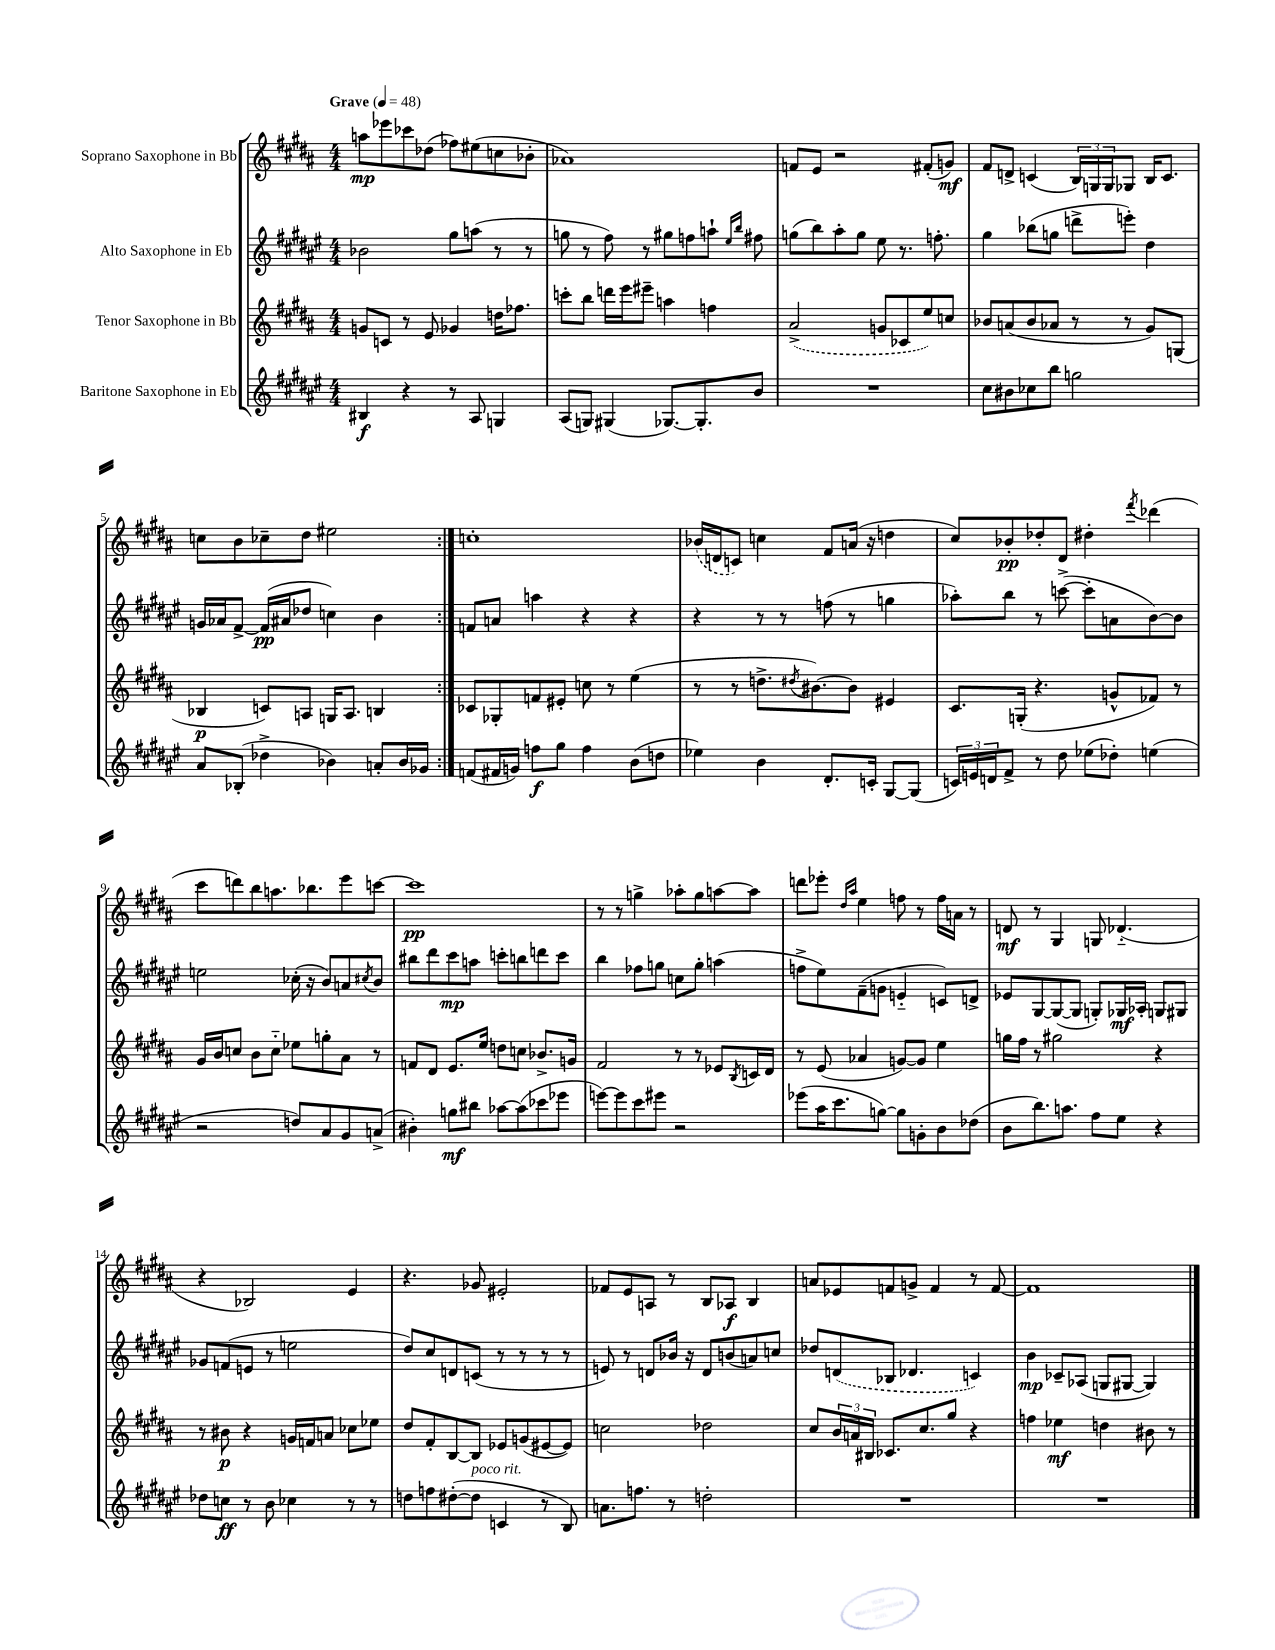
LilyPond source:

<<
\new StaffGroup <<
\new Staff = "s0" \with { instrumentName = "Soprano Saxophone in Bb" } {
    \clef treble \key b \major \numericTimeSignature \time 4/4 \tempo "Grave" 4 = 48
    \repeat volta 2 { a''8\mp ees'''8 ces'''8 des''8( fes''8) eis''8( c''8 bes'8-. |
    aes'1) |
    f'8 e'8 r2 fis'8-.( g'8\mf) |
    fis'8 d'8-> c'4( \tuplet 3/2 { b16) g16 g16 } ges8 b16 c'8. |
    c''8 b'8 ces''8-- dis''8 eis''2 | }
    c''1-. |
    \once \slurDashed bes'16( d'16 c'8) c''4 fis'8 a'16( r16 d''4 |
    cis''8) bes'8-.\pp des''8-. dis'8 dis''4-. \acciaccatura { fis'''8 } des'''4( |
    cis'''8 d'''8) b''8 a''8. bes''8. e'''8 c'''8~ |
    c'''1\pp |
    r8 r8 g''4-> aes''8-. g''8 a''8~ a''8 |
    d'''8 ees'''8-. \grace { dis''16 ais''16 } e''4 f''8 r8 f''16 a'16 r8 |
    d'8\mf r8 gis4 g8 des'4.-_( |
    r4 bes2) e'4 |
    r4. ges'8 eis'2-. |
    fes'8 e'8 a8 r8 b8 aes8\f b4 |
    a'8 ees'8 f'8 g'8-> f'4 r8 f'8~ |
    f'1 \bar "|." |
}
\new Staff = "s1" \with { instrumentName = "Alto Saxophone in Eb" } {
    \clef treble \key fis \major \numericTimeSignature \time 4/4
    \repeat volta 2 { bes'2 gis''8 a''8( r8 r8 |
    g''8 r8 fis''8) r8 gis''8 f''8 a''8-! \grace { eis''16 b''16 } fis''8 |
    g''8( b''8) ais''8-. g''8 eis''8 r8. f''8.-. |
    gis''4 bes''8( g''8 d'''8-> e'''8-.) dis''4 |
    g'16 aes'16 fis'8~-> fis'16\pp( ais'16 des''8 c''4) b'4 | }
    f'8 a'8 a''4 r4 r4 |
    r4 r8 r8 f''8( r8 g''4 |
    aes''8-.) b''8 r8 c'''8~->( c'''8-. a'8 b'8~) b'8 |
    e''2 ces''16-.( r16 b'8) a'8 \acciaccatura { cis''8 } b'8 |
    bis''8 dis'''8 cis'''8\mp a''8 c'''8-. b''8 d'''8 c'''8 |
    b''4 fes''8 g''8 c''8 g''8-. a''4( |
    f''8-> eis''8) fis'8--( g'8 e'4-_ c'8) d'8-> |
    ees'8 gis8~ gis8~( gis8 g8-.) ges16\mf aes16-. g8 gis8 |
    ges'8 f'8( e'8 r8 e''2 |
    dis''8) cis''8 d'8 c'8( r8 r8 r8 r8 |
    e'8) r8 d'8 bes'16 r16 d'8 b'8( a'8) c''8 |
    des''8 \once \slurDashed d'8( bes8 des'4. c'4) |
    b'4\mp ces'8-- aes8( g8 gis8~ gis4) \bar "|." |
}
\new Staff = "s2" \with { instrumentName = "Tenor Saxophone in Bb" } {
    \clef treble \key b \major \numericTimeSignature \time 4/4
    \repeat volta 2 { g'8 c'8 r8 e'8 ges'4 d''16 fes''8. |
    c'''8-. b''8 d'''16 e'''16 eis'''8-- a''4 f''4 |
    \once \slurDashed ais'2->( g'8 ces'8 e''8) c''8 |
    bes'8 a'8( bes'8 aes'8 r8 r8 gis'8) g8( |
    bes4\p c'8) a8 g16 a8. b4 | }
    ces'8 ges8-. f'8 eis'8-. c''8 r8 e''4( |
    r8 r8 d''8.-> \acciaccatura { dis''8 } bis'8.~) bis'8 eis'4 |
    cis'8. g16-.( r4. g'8-^ fes'8) r8 |
    gis'16 b'16 c''8 b'8 c''8-_ ees''8 g''8-. ais'8 r8 |
    f'8 dis'8 e'8. e''16 d''8 c''8 bes'8.-> g'16 |
    fis'2 r8 r8 ees'8 \acciaccatura { b8 } c'16 dis'16 |
    r8 e'8( aes'4 g'8~) g'8 e''4 |
    g''16 fis''16 r8 gis''2 r4 |
    r8 bis'8\p r4 g'16 f'16 a'8 ces''8 ees''8 |
    dis''8 fis'8-. b8~ b8 ees'8 g'8( eis'8~ eis'8) |
    c''2 des''2 |
    cis''8 \tuplet 3/2 { b'16 a'16 bis16 } ces'8. cis''8. gis''8 r4 |
    f''4 ees''4\mf d''4 bis'8 r8 \bar "|." |
}
\new Staff = "s3" \with { instrumentName = "Baritone Saxophone in Eb" } {
    \clef treble \key fis \major \numericTimeSignature \time 4/4
    \repeat volta 2 { bis4\f r4 r8 ais8 g4 |
    ais8( g8) gis4( ges8.~) ges8.-. b'8 |
    R1 |
    cis''8 bis'8 ces''8 b''8 g''2 |
    ais'8 bes8-.( des''4-> bes'4) a'8-. bes'16 ges'16 | }
    f'8( fis'16 g'16) f''8\f gis''8 f''4 b'8( d''8 |
    ees''4) b'4 dis'8.-. c'16-. gis8~ gis8( |
    \tuplet 3/2 { c'16) e'16 d'16 } fis'8-> r8 dis''8 ees''8( des''8-.) e''4( |
    r2 d''8) ais'8 gis'8 a'8->( |
    bis'4-.) g''8\mf bis''8 aes''8~ aes''8( ces'''8 ees'''8 |
    e'''8~) e'''8 cis'''8 eis'''8 r2 |
    ees'''8( ais''16 cis'''8. g''8~) g''8 g'8-. b'8 des''8( |
    b'8 b''8.) a''8. fis''8 eis''8 r4 |
    des''8 c''8\ff r8 b'8 ces''4 r8 r8 |
    d''8 f''8 dis''8~-.( dis''8^\markup { \italic "poco rit." } c'4 r8 b8) |
    a'8. f''8. r8 d''2-. |
    R1 |
    R1 \bar "|." |
}
>>
>>
